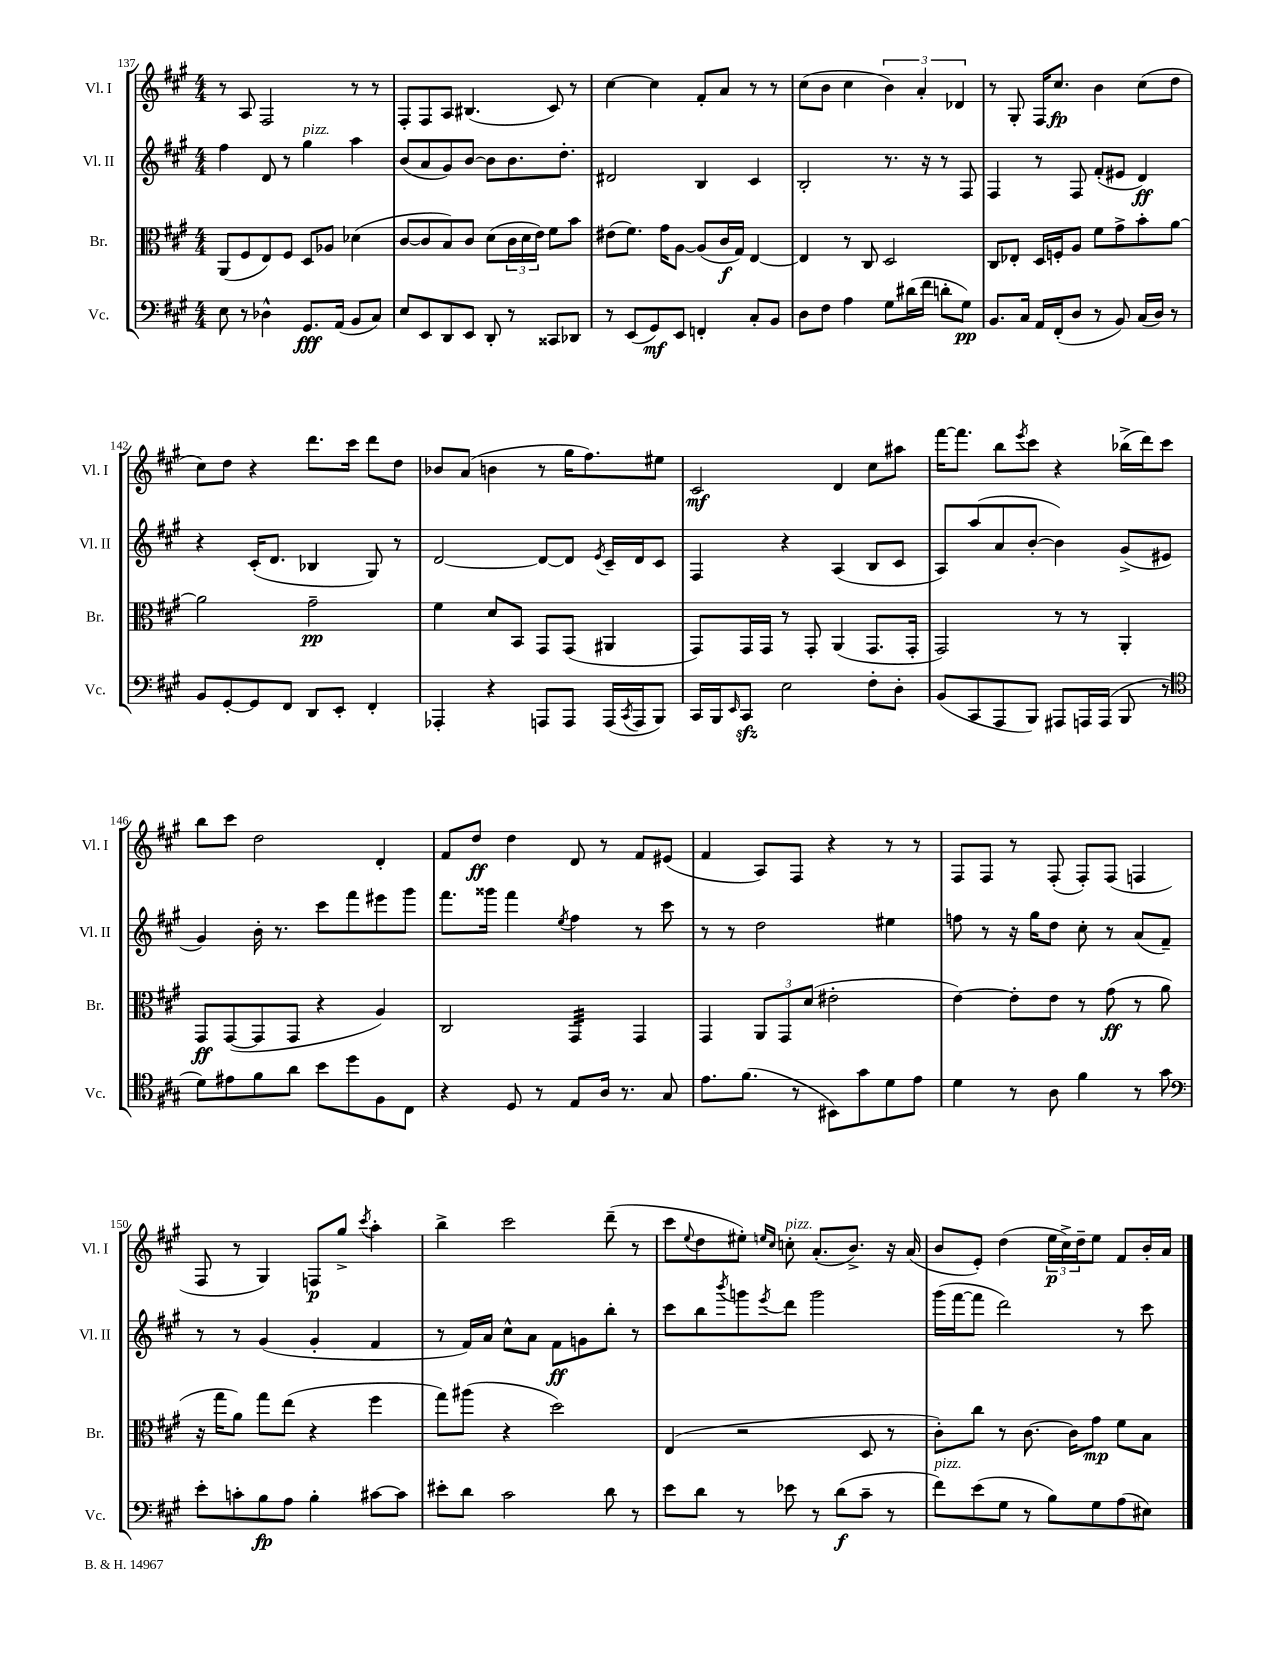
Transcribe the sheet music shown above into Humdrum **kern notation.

**kern	**dynam	**kern	**dynam	**kern	**dynam	**kern	**dynam
*part4	*part4	*part3	*part3	*part2	*part2	*part1	*part1
*staff4	*staff4	*staff3	*staff3	*staff2	*staff2	*staff1	*staff1
*I"Vc.	*	*I"Br.	*	*I"Vl. II	*	*I"Vl. I	*
*I'Vc.	*	*I'Br.	*	*I'Vl. II	*	*I'Vl. I	*
*clefF4	*	*clefC3	*	*clefG2	*	*clefG2	*
*k[f#c#g#]	*	*k[f#c#g#]	*	*k[f#c#g#]	*	*k[f#c#g#]	*
*M4/4	*	*M4/4	*	*M4/4	*	*M4/4	*
=137	=137	=137	=137	=137	=137	=137	=137
8E\	.	(8AA/L	.	4ff#\	.	8r	.
8r	.	8F#/	.	.	.	8A/	.
4D-X^^\	.	8E/)	.	8d/	.	2F#/	.
.	.	8F#/J	.	8r	.	.	.
!	!	!	!	!LO:TX:a:i:t=pizz.	!	!	!
8.GG#/L	fff	8D/L	.	4gg#\	.	.	.
.	.	8A-X/J	.	.	.	.	.
(16AA/Jk	.	.	.	.	.	.	.
8BB/L	.	(4d-X\	.	4aa\	.	8r	.
8C#/J)	.	.	.	.	.	8r	.
=138	=138	=138	=138	=138	=138	=138	=138
8E/L	.	[8c#/L	.	(8b/L	.	8F#'/L	.
8EE/	.	8c#/]	.	8a/	.	8F#/	.
8DD/	.	8B/)	.	8g#/)	.	8A/J	.
8EE/J	.	8c#/J	.	[8b/J	.	(4.B#X/	.
8DD'/	.	(8d\L	.	8b\L]	.	.	.
8r	.	24c#\L	.	8.b\	.	.	.
.	.	24d\	.	.	.	.	.
.	.	24e\JJ)	.	.	.	.	.
8CC##X/L	.	8f#\L	.	.	.	8c#/)	.
.	.	.	.	8.dd'\J	.	.	.
8DD-X/J	.	8b\J	.	.	.	8r	.
=139	=139	=139	=139	=139	=139	=139	=139
8r	.	(8e#X\L	.	2d#X/	.	[4cc#\	.
(8EE/L	.	8.f#\J)	.	.	.	.	.
8GG#/)	mf	.	.	.	.	4cc#\]	.
.	.	16g#\KL	.	.	.	.	.
8EE/J	.	[8A\J	.	.	.	.	.
4FFn'/	.	(8A/L]	.	4B/	.	8f#'/L	.
.	.	16c#/L	f	.	.	8a/J	.
.	.	16G#/JJ)	.	.	.	.	.
8C#'/L	.	[4E/	.	4c#/	.	8r	.
8BB/J	.	.	.	.	.	8r	.
=140	=140	=140	=140	=140	=140	=140	=140
8D\L	.	4E/]	.	2B'/	.	(8cc#\L	.
8F#\J	.	.	.	.	.	8b\J	.
4A\	.	8r	.	.	.	4cc#\	.
.	.	8C#/	.	.	.	.	.
8G#\L	.	2D/	.	8.r	.	6b\)	.
(16d#X\L	.	.	.	.	.	.	.
.	.	.	.	.	.	6a'/	.
16f#\JJ	.	.	.	16r	.	.	.
8dn'\L	.	.	.	8r	.	.	.
.	.	.	.	.	.	6d-X/	.
8G#\J)	pp	.	.	8F#/	.	.	.
=141	=141	=141	=141	=141	=141	=141	=141
8.BB/L	.	8C#/L	.	4F#/	.	8r	.
.	.	8E-X'/J	.	.	.	8G#'/	.
16C#/Jk	.	.	.	.	.	.	.
16AA/LL	.	16D/LL	.	8r	.	16F#/KL	.
(16FF#'/J	.	16Fn'/J	.	.	.	8.cc#/J	fp
8D/J	.	8A/J	.	8F#/	.	.	.
8r	.	8f#\L	.	(8f#'/L	.	4b\	.
8BB/)	.	8g#^\	.	8e#X/J	.	.	.
(16C#/LL	.	8b'\	.	4d/)	ff	(8cc#\L	.
16D/JJ)	.	.	.	.	.	.	.
8r	.	[8a\J	.	.	.	8dd\J	.
!!LO:LB:g=z
=142	=142	=142	=142	=142	=142	=142	=142
8BB/L	.	2a\]	.	4r	.	8cc#\L)	.
[8GG#'/	.	.	.	.	.	8dd\J	.
8GG#/]	.	.	.	(16c#'/KL	.	4r	.
.	.	.	.	8.d/J	.	.	.
8FF#/J	.	.	.	.	.	.	.
8DD/L	.	2g#~\	pp	4B-X/	.	8.ddd\L	.
8EE'/J	.	.	.	.	.	.	.
.	.	.	.	.	.	16ccc#\Jk	.
4FF#'/	.	.	.	8G#/)	.	8ddd\L	.
.	.	.	.	8r	.	8dd\J	.
=143	=143	=143	=143	=143	=143	=143	=143
4AAA-X'/	.	4f#\	.	[2d/	.	8b-X/L	.
.	.	.	.	.	.	(8a/J	.
4r	.	8d/L	.	.	.	4bn\	.
.	.	8BB/J	.	.	.	.	.
8AAAn/L	.	8GG#/L	.	8d/L_	.	8r	.
8AAA/J	.	(8GG#/J	.	8d/J]	.	16gg#\KL	.
.	.	.	.	.	.	8.ff#\)	.
.	.	.	.	8qe/	.	.	.
(16AAA/LL	.	4AA#X/	.	16c#~/LL	.	.	.
8qCC#/	.	.	.	.	.	.	.
16AAA/J	.	.	.	16d/J	.	.	.
8BBB/J)	.	.	.	8c#/J	.	8ee#X\J	.
=144	=144	=144	=144	=144	=144	=144	=144
16CC#/LL	.	8GG#/L)	.	4F#/	.	2c#/	mf
16BBB/J	.	.	.	.	.	.	.
16qqEE/	.	.	.	.	.	.	.
8CC#zz/J	.	16GG#/L	.	.	.	.	.
.	.	16GG#/JJ	.	.	.	.	.
2E\	.	8r	.	4r	.	.	.
.	.	8GG#'/	.	.	.	.	.
.	.	(4AA/	.	(4A/	.	4d/	.
8F#'\L	.	8.GG#/L	.	8B/L	.	8cc#\L	.
8D'\J	.	.	.	8c#/J	.	8aa#X\J	.
.	.	16GG#'/Jk	.	.	.	.	.
=145	=145	=145	=145	=145	=145	=145	=145
(8BB/L	.	2GG#/)	.	8A/L)	.	[16fff#\KL	.
.	.	.	.	.	.	8.fff#\J]	.
8CC#/	.	.	.	(8aa/	.	.	.
8AAA/	.	.	.	8a/	.	8bb\L	.
.	.	.	.	.	.	8qeee/	.
8BBB/J)	.	.	.	[8b'/J	.	8ccc#\J	.
8AAA#X/L	.	8r	.	4b\])	.	4r	.
16AAAn/L	.	8r	.	.	.	.	.
(16AAA/JJ	.	.	.	.	.	.	.
8BBB/	.	4AA'/	.	(8g#^/L	.	(16bb-X^\LL	.
.	.	.	.	.	.	16ddd\J)	.
8r	.	.	.	8e#X/J	.	8ccc#\J	.
!!LO:LB:g=z
=146	=146	=146	=146	=146	=146	=146	=146
*clefC4	*	*	*	*	*	*	*
8d\L)	.	8GG#/L	ff	4g#/)	.	8bb\L	.
8e#X\	.	([8GG#/	.	.	.	8ccc#\J	.
8f#\	.	8GG#/]	.	16b'\	.	2dd\	.
.	.	.	.	8.r	.	.	.
8a\J	.	8GG#/J	.	.	.	.	.
8b\L	.	4r	.	8ccc#\L	.	.	.
8dd\	.	.	.	8fff#\	.	.	.
8F#\	.	4A/)	.	8eee#X\	.	4d'/	.
8C#\J	.	.	.	8ggg#\J	.	.	.
=147	=147	=147	=147	=147	=147	=147	=147
4r	.	2C#/	.	8.fff#\L	.	8f#/L	.
.	.	.	.	.	.	8dd/J	ff
.	.	.	.	16ggg##X\Jk	.	.	.
8D/	.	.	.	4fff#\	.	4dd\	.
8r	.	.	.	.	.	.	.
.	.	.	.	8qee/	.	.	.
*	*	*tremolo	*	*	*	*	*
8E/L	.	32GG#/LLL	.	4ff#\	.	8d/	.
.	.	32GG#/	.	.	.	.	.
.	.	32GG#/	.	.	.	.	.
.	.	32GG#/	.	.	.	.	.
16A/Jk	.	32GG#/	.	.	.	8r	.
.	.	32GG#/	.	.	.	.	.
8.r	.	32GG#/	.	.	.	.	.
.	.	32GG#/JJJ	.	.	.	.	.
*	*	*Xtremolo	*	*	*	*	*
.	.	4GG#/	.	8r	.	8f#/L	.
8G#/	.	.	.	8ccc#\	.	(8e#X/J	.
=148	=148	=148	=148	=148	=148	=148	=148
8.e\L	.	4GG#/	.	8r	.	4f#/	.
.	.	.	.	8r	.	.	.
(8.f#\J	.	.	.	.	.	.	.
.	.	12AA/L	.	2dd\	.	8A/L)	.
.	.	12GG#/	.	.	.	.	.
8r	.	.	.	.	.	8F#/J	.
.	.	(12d/J	.	.	.	.	.
8BB#X\L)	.	2e#X'\	.	.	.	4r	.
8g#\	.	.	.	.	.	.	.
8d\	.	.	.	4ee#X\	.	8r	.
8e\J	.	.	.	.	.	8r	.
=149	=149	=149	=149	=149	=149	=149	=149
4d\	.	[4e\)	.	8ffn\	.	8F#/L	.
.	.	.	.	8r	.	8F#/J	.
8r	.	8e'\L]	.	16r	.	8r	.
.	.	.	.	16gg#\KL	.	.	.
8A\	.	8e\J	.	8dd\J	.	(8F#'/	.
4f#\	.	8r	.	8cc#'\	.	8F#'/L)	.
.	.	(8g#\	ff	8r	.	(8F#/J	.
8r	.	8r	.	(8a/L	.	4Fn/	.
8g#\	.	8a\	.	8f#~/J)	.	.	.
!!LO:LB:g=z
=150	=150	=150	=150	=150	=150	=150	=150
*clefF4	*	*	*	*	*	*	*
8e'\L	.	16r	.	8r	.	8F#/	.
.	.	16gg#\KL	.	.	.	.	.
8cn'\	.	8a\J)	.	8r	.	8r	.
8B\	fp	8gg#\L	.	(4g#/	.	4G#/)	.
8A\J	.	(8ee\J	.	.	.	.	.
4B'\	.	4r	.	4g#'/	.	8Fn/L	p
.	.	.	.	.	.	8gg#^/J	.
.	.	.	.	.	.	8qccc#/	.
[8c#X\L	.	4ff#\	.	4f#/	.	4aa'\	.
8c#\J]	.	.	.	.	.	.	.
=151	=151	=151	=151	=151	=151	=151	=151
8e#X'\L	.	8gg#\L)	.	8r	.	4bb^\	.
8d\J	.	(8aa#X\J	.	16f#/LL)	.	.	.
.	.	.	.	16a/JJ	.	.	.
2c#\	.	4r	.	8cc#^^\L	.	2ccc#\	.
.	.	.	.	8a\J	.	.	.
.	.	2dd\)	.	8f#\L	ff	.	.
.	.	.	.	8gn\	.	.	.
8d\	.	.	.	8bb'\J	.	(8ddd~\	.
8r	.	.	.	8r	.	8r	.
=152	=152	=152	=152	=152	=152	=152	=152
8e\L	.	(4E/	.	8ccc#\L	.	8ccc#\L	.
.	.	.	.	.	.	8qqee/	.
8d\J	.	.	.	8bb\	.	8dd\	.
.	.	.	.	8qbbb/	.	.	.
8r	.	2r	.	8gggn\	.	8ee#X'\J)	.
.	.	.	.	.	.	16qqeen/LL	.
.	.	.	.	8qeee/	.	16qqcc#/JJ	.
!	!	!	!	!	!	!LO:TX:a:i:t=pizz.	!
8e-X\	.	.	.	8ddd\J	.	8ccn'\	.
8r	.	.	.	2ggg\	.	(8.a'/L	.
(8d\L	f	.	.	.	.	.	.
.	.	.	.	.	.	8.b^/J)	.
8c#~\J	.	8D/	.	.	.	.	.
8r	.	8r	.	.	.	16r	.
.	.	.	.	.	.	(16a/	.
=153	=153	=153	=153	=153	=153	=153	=153
!LO:TX:a:i:t=pizz.	!	!	!	!	!	!	!
8f#\L)	.	8c#'\L)	.	(16ggg#\LL	.	8b/L	.
.	.	.	.	[16fff#\J	.	.	.
(8e\	.	8cc#\J	.	8fff#\J]	.	8e'/J)	.
8G#\J	.	8r	.	2ddd\)	.	(4dd\	.
8r	.	[8.c#\	.	.	.	.	.
8B\L)	.	.	.	.	.	24ee\LL	p
.	.	.	.	.	.	24cc#^\)	.
.	.	16c#\KL]	.	.	.	.	.
.	.	.	.	.	.	24dd~\J	.
8G#\	.	8g#\J	mp	.	.	8ee\J	.
(8A\	.	8f#\L	.	8r	.	8f#/L	.
8E#X\J)	.	8B\J	.	8ccc#\	.	16b'/L	.
.	.	.	.	.	.	16a/JJ	.
==	==	==	==	==	==	==	==
*-	*-	*-	*-	*-	*-	*-	*-
